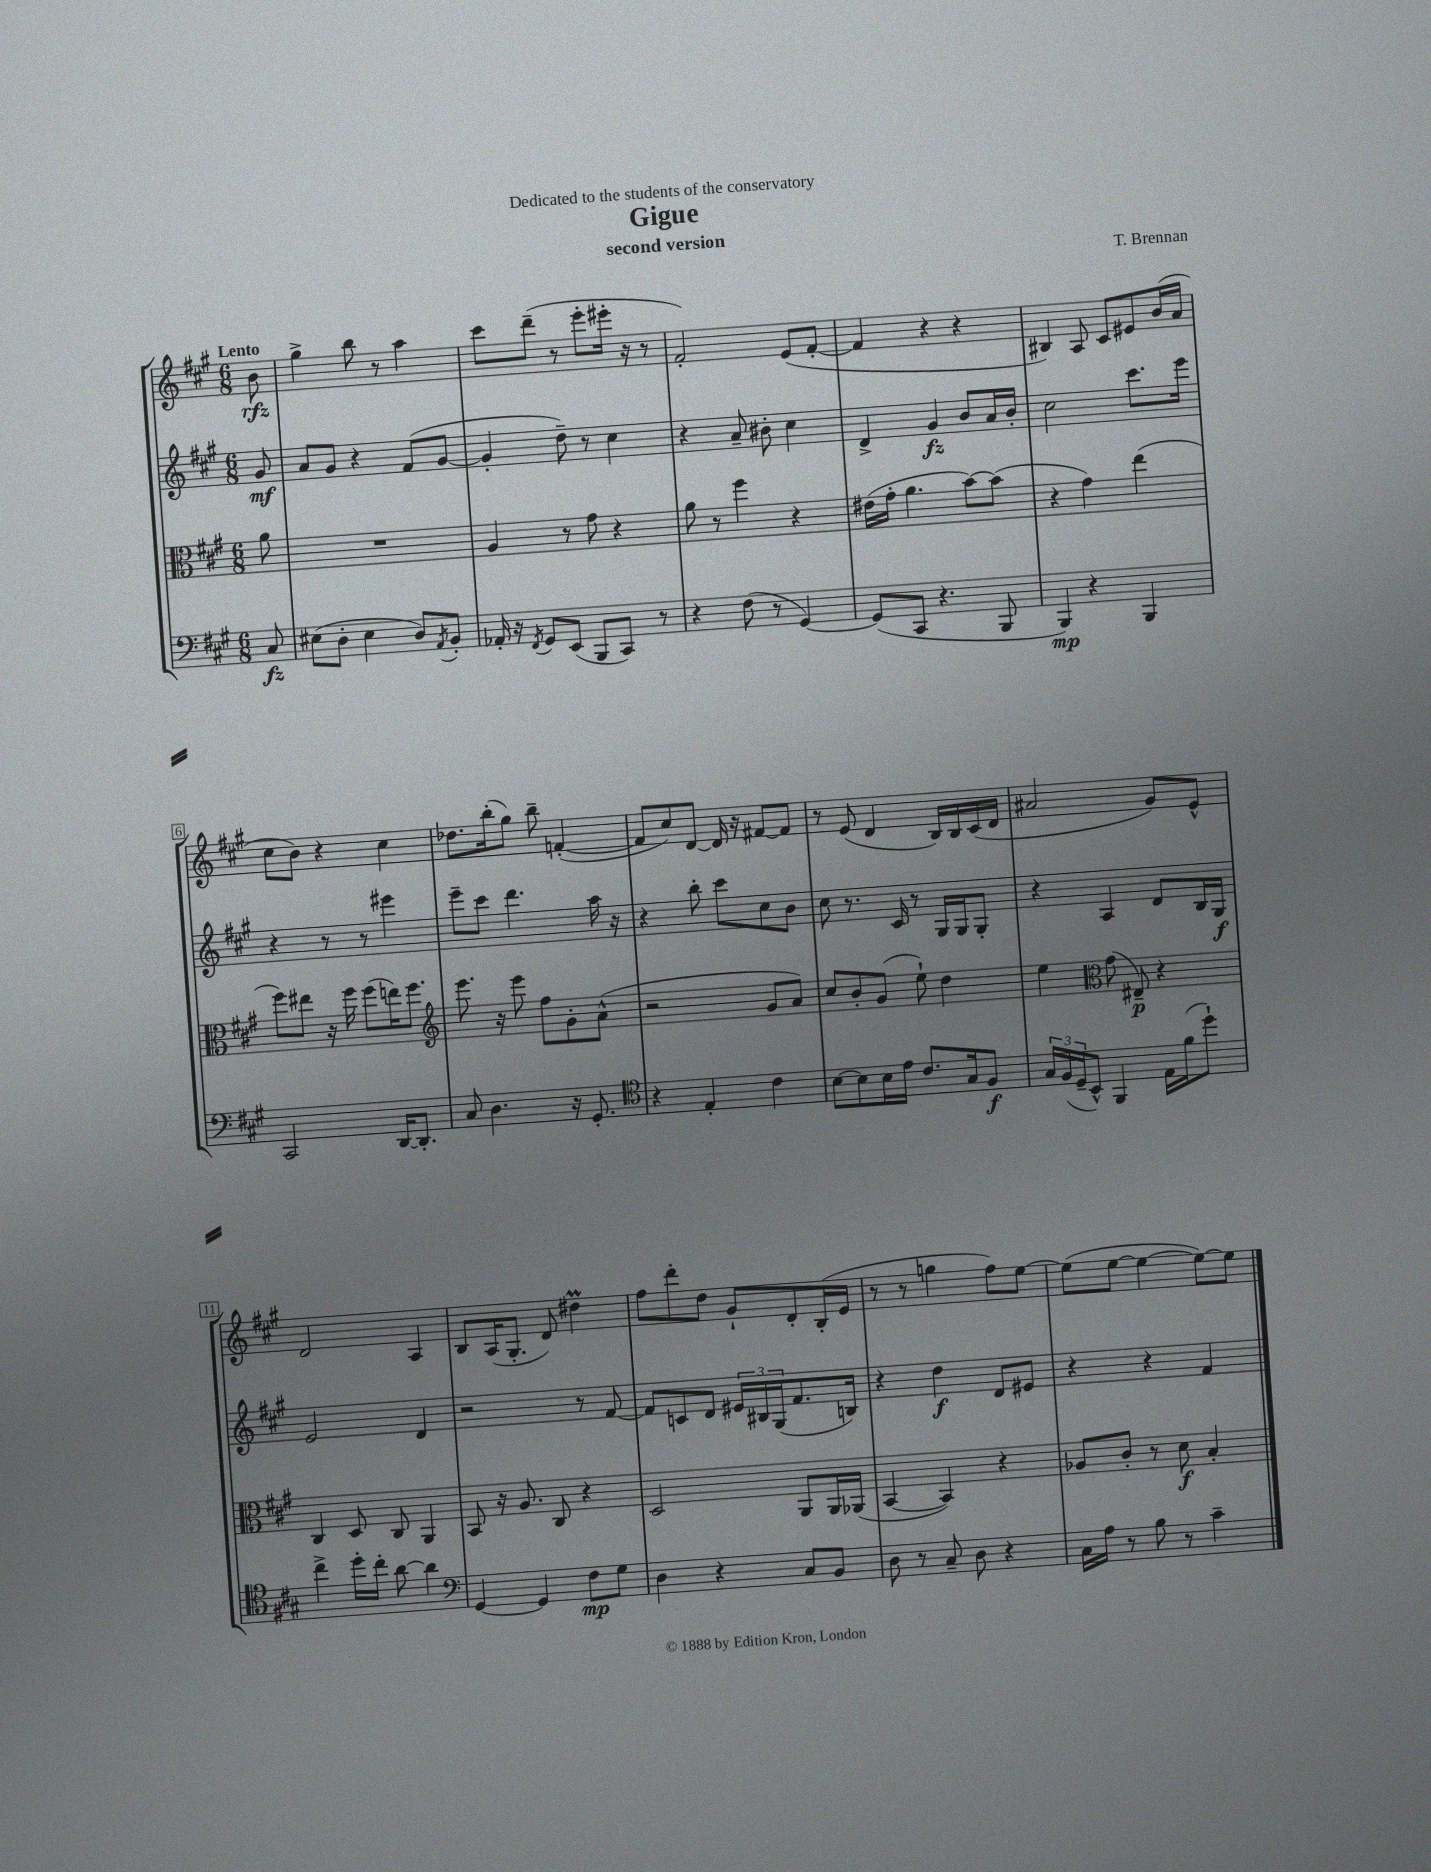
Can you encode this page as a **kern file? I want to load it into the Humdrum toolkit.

**kern	**kern	**kern	**kern
*staff4	*staff3	*staff2	*staff1
*clefF4	*clefC3	*clefG2	*clefG2
*k[f#c#g#]	*k[f#c#g#]	*k[f#c#g#]	*k[f#c#g#]
*M6/8	*M6/8	*M6/8	*M6/8
8C#	8a	8g#	8b
=	=	=	=
(8E#	2.r	8a	4gg#^
8D'	.	8g#	.
4E#	.	4r	8bb
.	.	.	8r
8D)	.	(8f#	4aa
8qAA	.	.	.
8BB'	.	[8g#	.
=	=	=	=
16AA-'	4A	4g#']	8ccc#
16r	.	.	.
8qFF#	.	.	.
8GG#	.	.	(8ddd~
(8EE	8r	8dd~)	8r
8BBB	8g#	8r	8eee'
8CC#)	4r	4cc#	16eee#'
.	.	.	16r
8r	.	.	8r
=	=	=	=
4r	8a	4r	2f#')
.	8r	.	.
(8F#	4ff#	8a~	.
8r	.	8b#'	.
[4GG#)	4r	4cc#	(8e
.	.	.	[8f#'
=	=	=	=
(8GG#]	(16e#	4d^	4f#]
.	16g#'	.	.
8CC#	4.a	.	.
4.r	.	4g#	4r
.	[8b)	8b	4r
8BBB	(8b]	16a	.
.	.	16b'	.
=	=	=	=
4BBB)	4r	2cc#	4B#)
4r	4g#)	.	8A
.	.	.	8c#
4BBB	(4ee	8.ccc#	8e#
.	.	.	(16b
.	.	16eee	16a
=	=	=	=
2CC#	8ff#)	4r	8cc#
.	8ee#	.	8b)
.	16r	8r	4r
.	16ff#	.	.
.	(8ff#	8r	.
[16DD	16ee)	4eee#	4cc#
8.DD']	8.ff#	.	.
=	=	=	=
*	*clefG2	*	*
8C#	8.eee	8eee~	8.dd-
4.D	.	8ccc#	.
.	16r	.	(16bb'
.	8eee	4.ddd	8gg#)
.	8ff#	.	8bb~
16r	8g#'	.	([4f'
8.GG#'	.	.	.
.	(8a^^	16aa	.
.	.	16r	.
=	=	=	=
*clefC4	*	*	*
4r	2r	4r	8f]
.	.	.	8cc#)
4E'	.	8bb'	[8d
.	.	8ccc#	16d]
.	.	.	16r
4c#	8g#	8cc#	[8f#
.	8a)	8b	8f#]
=	=	=	=
[8B	8cc#	8cc#	8r
8B]	8b'	8.r	(8e
16B	(8g#	.	4d
16e	.	16c#	.
8.c#	8ee`)	8r	.
.	4dd	16G#	16B)
16G#	.	16G#	16B
8F#	.	8G#'	(16c#
.	.	.	16d
=	=	=	=
24G#	4ee	4r	2a#
(24F#	.	.	.
24D~	.	.	.
8BB^^)	.	.	.
*	*clefC3	*	*
4FF#	(8g#	4A	.
.	8E#~)	.	.
16E	4r	8d	8g#)
(16f#	.	.	.
8dd`)	.	16B	8e^^
.	.	16G#	.
=	=	=	=
4cc#^	4C#	2e	2d
16dd'	8D	.	.
16cc#'	.	.	.
[8a	8C#	.	.
4a]	4AA	4d	4A
=	=	=	=
*clefF4	*	*	*
[4GG#	8BB	2r	8B
.	16r	.	(16A
.	8.A	.	8.G#'
4GG#]	.	.	.
.	8C#	.	8d)
8F#	4r	8r	4dd#
8G#	.	[8f#	.
=	=	=	=
4D	2D	8f#]	8ff#
.	.	8c	8ddd'
4r	.	8d	8dd
.	.	24e#	8g#`
.	.	24B#	.
.	.	(24G#	.
8C#	8AA	8.f#	8d'
8BB	16AA	.	(16B'
.	(16AA-	16B)	16e
=	=	=	=
8D	[4BB	4r	8r
8r	.	.	8r
8C#~	4BB])	4dd	4gg
8D	.	.	.
4r	4r	8d	8ff#)
.	.	8e#	[8ee
=	=	=	=
16C#	8A-	4r	(8ee]
16A	.	.	.
8r	8c#'	.	[8ee
8B	8r	4r	4ee_
8r	8d	.	.
4c#~	4B'	4f#	8ee_)
.	.	.	8ee]
==	==	==	==
*-	*-	*-	*-
